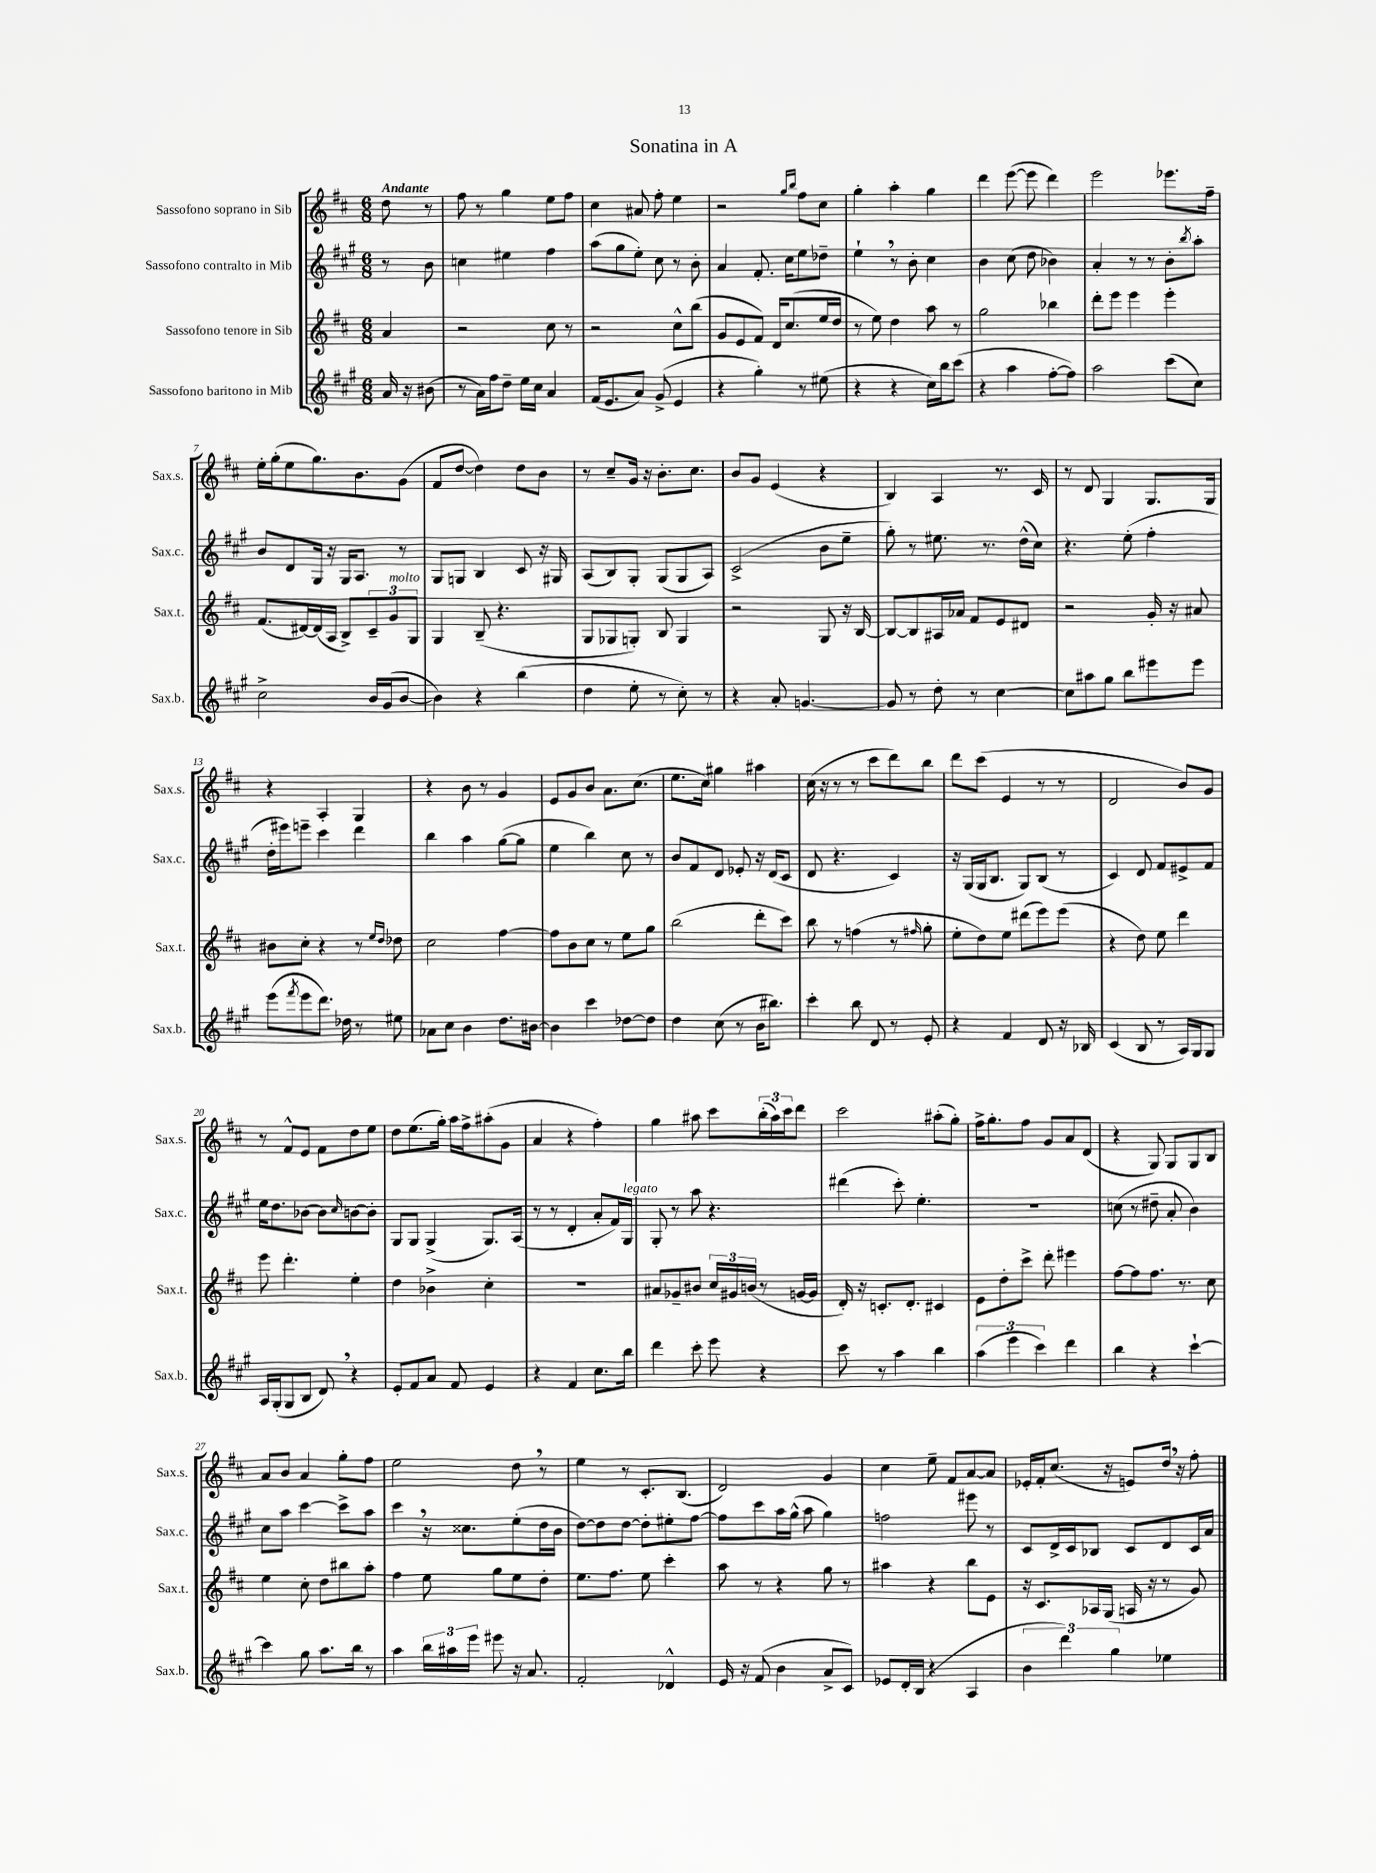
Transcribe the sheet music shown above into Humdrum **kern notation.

**kern	**kern	**kern	**kern
*staff4	*staff3	*staff2	*staff1
*clefG2	*clefG2	*clefG2	*clefG2
*k[f#c#g#]	*k[f#c#]	*k[f#c#g#]	*k[f#c#]
*M6/8	*M6/8	*M6/8	*M6/8
16a	4a	8r	8dd
16r	.	.	.
(8b#	.	8b	8r
=	=	=	=
8r	2r	4cc	8ff#
16a)	.	.	8r
16ff#	.	.	.
8dd~	.	4ee#	4gg
16ee	.	.	.
16cc#	.	.	.
4a	8cc#	4ff#	8ee
.	8r	.	8ff#
=	=	=	=
(16f#	2r	(8aa	4cc#
8.e	.	.	.
.	.	8gg#	.
8a)	.	8ee')	8a#
(8g#^	.	8cc#	8ff#'
4e	8cc#^^	8r	4ee
.	(8bb	8b'	.
=	=	=	=
4r	8g	4a	2r
.	8e	.	.
4gg#')	8f#)	8.f#'	.
.	16d	.	.
.	(8.cc#	16cc#	.
.	.	.	16qqgg
.	.	.	16qqbb
8r	.	8ee	8ff#
(8ee#	16ee	8dd-~	8cc#
.	16dd	.	.
=	=	=	=
4r	8r	4ee`	4gg'
.	8ee)	.	.
4r	4dd	8r	4aa'
.	.	8b'	.
16cc#)	8aa	4cc#	4gg
16bb	.	.	.
(8ccc#	8r	.	.
=	=	=	=
4r	2gg	4b	4ddd
4aa	.	(8cc#	([8eee
.	.	8dd	8eee]
[8ff#'	4bb-	4b-)	4ddd)
8ff#])	.	.	.
=	=	=	=
2aa	8ddd'	4a'	2eee
.	8eee	.	.
.	4eee	8r	.
.	.	8r	.
(8ccc#	4eee'	8b'	8.eee-
.	.	8qbb	.
8cc#)	.	8aa'	.
.	.	.	16ff#~
=	=	=	=
2cc#^	(8.f#	8b	16ee'
.	.	.	(16gg'
.	.	8d	8ee
.	[16d#)	.	.
.	(16d#]	16G#	8.gg)
.	16A	16r	.
.	8B^)	16G#	.
.	.	8.A	8.b
16b	12c#~	.	.
(16g#	.	.	.
.	12g	.	.
[8b	.	8r	(8g
.	12G	.	.
=	=	=	=
4b])	4G	8G#	8f#
.	.	8G	[8dd
4r	(8B~	4B	4dd])
.	4.r	.	.
(4bb	.	8c#	8dd
.	.	16r	8b
.	.	16G#	.
=	=	=	=
4dd	8G	(8A	8r
.	8G-	8B)	8cc#~
8ee'	8G')	8G#'	16g
.	.	.	16r
8r	8B	(8G#	8.b'
8cc#')	4G	8G#	.
.	.	.	8.cc#
8r	.	8A)	.
=	=	=	=
4r	2r	(2c#^	8b
.	.	.	8g
8a'	.	.	(4e
[4.g	.	.	.
.	8G	8b	4r
.	16r	8ee~	.
.	[16B	.	.
=	=	=	=
8g]	8B_	8gg#')	4B)
8r	8B]	8r	.
8dd'	16A#	8.ee#	4A
.	16a-	.	.
8r	8f#	.	.
.	.	8.r	.
[4cc#	8e	.	8.r
.	8d#	(16dd^^	.
.	.	16cc#)	16c#
=	=	=	=
8cc#]	2r	4.r	8r
8aa#	.	.	8d
8gg#	.	.	4G
8bb	.	(8ee'	.
8eee#	16g'	4ff#'	8.G
.	16r	.	.
8eee#	8a#	.	.
.	.	.	16G
=	=	=	=
(8eee	8b#	16dd'	4r
.	.	16eee#)	.
8qfff#	.	.	.
8eee	8cc#'	8eee~	.
8.ddd)	4r	4ccc#	4A'
16dd-	.	.	.
8r	8r	4ddd	4G
.	16qqee	.	.
.	16qqdd	.	.
8ee#	8dd-	.	.
=	=	=	=
8a-	2cc#	4bb	4r
8cc#	.	.	.
4b	.	4aa	8b
.	.	.	8r
8.dd	[4ff#	([8gg#	4g
.	.	8gg#]	.
[16b#	.	.	.
=	=	=	=
4b#]	8ff#]	4ee	8e
.	8b	.	8g
4ccc#	8cc#	4bb)	8b
.	8r	.	8.a
[8dd-	8ee	8cc#	.
.	.	.	(8.cc#
8dd-]	8gg	8r	.
=	=	=	=
4dd	(2bb	8b	8.ee
.	.	8f#	.
.	.	.	16cc#)
(8cc#	.	8d	4gg#
8r	.	8e-'	.
16b	8ddd'	16r	4aa#
8.bb#)	.	(16d	.
.	8ccc#)	8c#	.
=	=	=	=
4ccc#'	8bb	8d	(16cc#
.	.	.	16r
.	8r	4.r	8r
8bb	(4ff	.	8r
8d	.	.	8ccc#
8r	8r	4c#)	8ddd)
.	16qqff#	.	.
8e'	8gg'	.	8bb
=	=	=	=
4r	8ee'	16r	8ddd
.	.	(16G#	.
.	8dd)	16G#	(8ccc#
.	.	8.B	.
4f#	8ee	.	4e
.	(8ddd#	8G#)	.
8d	8eee)	(8B	8r
16r	(8eee	8r	8r
16B-	.	.	.
=	=	=	=
(4c#	4r	4c#)	2d
8B	8dd)	8d	.
8r	8ee	8f#	.
16A)	4ddd	8e#^	8b)
16G#	.	.	.
8G#	.	8f#	8g
=	=	=	=
16A	8eee	16ee	8r
(16G#'	.	8.dd	.
8G#	4.ddd'	.	8f#^^
8B	.	[8b-	8e
8d)	.	8b-]	8f#
.	.	16qqcc#	.
4r	4ee'	[8b	8dd
.	.	8b']	8ee
=	=	=	=
8e'	4dd	8G#	8dd
8f#	.	8G#	(8.ee
8a	4b-^	(4G#^	.
.	.	.	16gg')
8f#	.	.	16aa
.	.	.	16ff#^
4e	4cc#'	8.G#)	(8aa#'
.	.	.	8g
.	.	(16A	.
=	=	=	=
4r	2.r	8r	4a
.	.	8r	.
4f#	.	4d'	4r
8.cc#	.	8a'	4ff#')
.	.	16f#)	.
16bb	.	16G#	.
=	=	=	=
4ddd	8a#	8G#'	4gg
.	8g-~	8r	.
8ccc#'	8b#	8aa	8aa#
8eee	24cc#	4.r	8ccc#
.	24g#	.	.
.	(24b	.	.
4r	8r	.	(24bb'
.	.	.	24aa#)
.	.	.	24ccc#
.	[16g	.	8ddd
.	16g]	.	.
=	=	=	=
8ccc#	16d')	(4ddd#	2ccc#
.	16r	.	.
8r	8.c'	.	.
4aa	.	8ccc#')	.
.	8.d'	.	.
.	.	4.ee'	.
4bb	4c#	.	(8aa#'
.	.	.	8gg')
=	=	=	=
(6aa	8e	2.r	16ff#^
.	.	.	8.gg'
.	8dd'	.	.
6eee	.	.	.
.	8ccc#^	.	8ff#
6ccc#)	.	.	.
.	8ddd'	.	8g
4ddd	4eee#	.	8a
.	.	.	(8d
=	=	=	=
4bb	[8ff#	(8cc	4r
.	8ff#]	8r	.
4r	8.ff#	8dd#~	8G)
.	.	8a'	8G
.	8.r	.	.
[4ccc#`	.	4b)	8G
.	8cc#	.	8B
=	=	=	=
4ccc#]	4ee	8cc#	8a
.	.	8aa	8b
8gg#	8cc#'	[4ccc#	4a
8.aa	8dd	.	.
.	8bb#	8ccc#^]	8gg'
16bb	.	.	.
8r	8aa'	8aa	8ff#
=	=	=	=
4aa	4ff#	4ccc#	2ee
24bb	8ee	16r	.
24aa#	.	.	.
.	.	8.cc##	.
24eee	.	.	.
8eee#	8gg	.	.
16r	8ee	(8ee'	8dd
8.a	.	.	.
.	8dd'	16dd	8r
.	.	16b	.
=	=	=	=
2f#'	8.ee	[8dd)	4ee
.	.	8dd]	.
.	8.ff#	.	.
.	.	[8dd	8r
.	8ee	8dd']	8.c#'
4d-^^	4ccc#'	8ee#'	.
.	.	.	(8.B
.	.	[8ff#	.
=	=	=	=
16e	8aa	8ff#]	2d)
16r	.	.	.
(8f#	8r	8ccc#	.
4b	4r	16aa	.
.	.	(16gg#^^	.
.	.	8aa	.
8a^	8gg	4gg#)	4g
8c#)	8r	.	.
=	=	=	=
8e-	4aa#	2ff	4cc#
16d'	.	.	.
(16B	.	.	.
4r	4r	.	8ee~
.	.	.	8f#
4A	8bb	8eee#	[8a
.	8e	8r	8a]
=	=	=	=
6b	16r	8c#	16e-'
.	8.c#	.	16f#'
.	.	16d^	(8.cc#
6ddd)	.	.	.
.	.	16c#	.
.	16A-	8B-	.
.	(16G	.	16r
6gg#	.	.	.
.	16A	8c#	8e)
.	16r	.	.
4ee-	8r	8d	16dd
.	.	.	16r
.	8g)	16c#	8ff#'
.	.	16a	.
==	==	==	==
*-	*-	*-	*-
